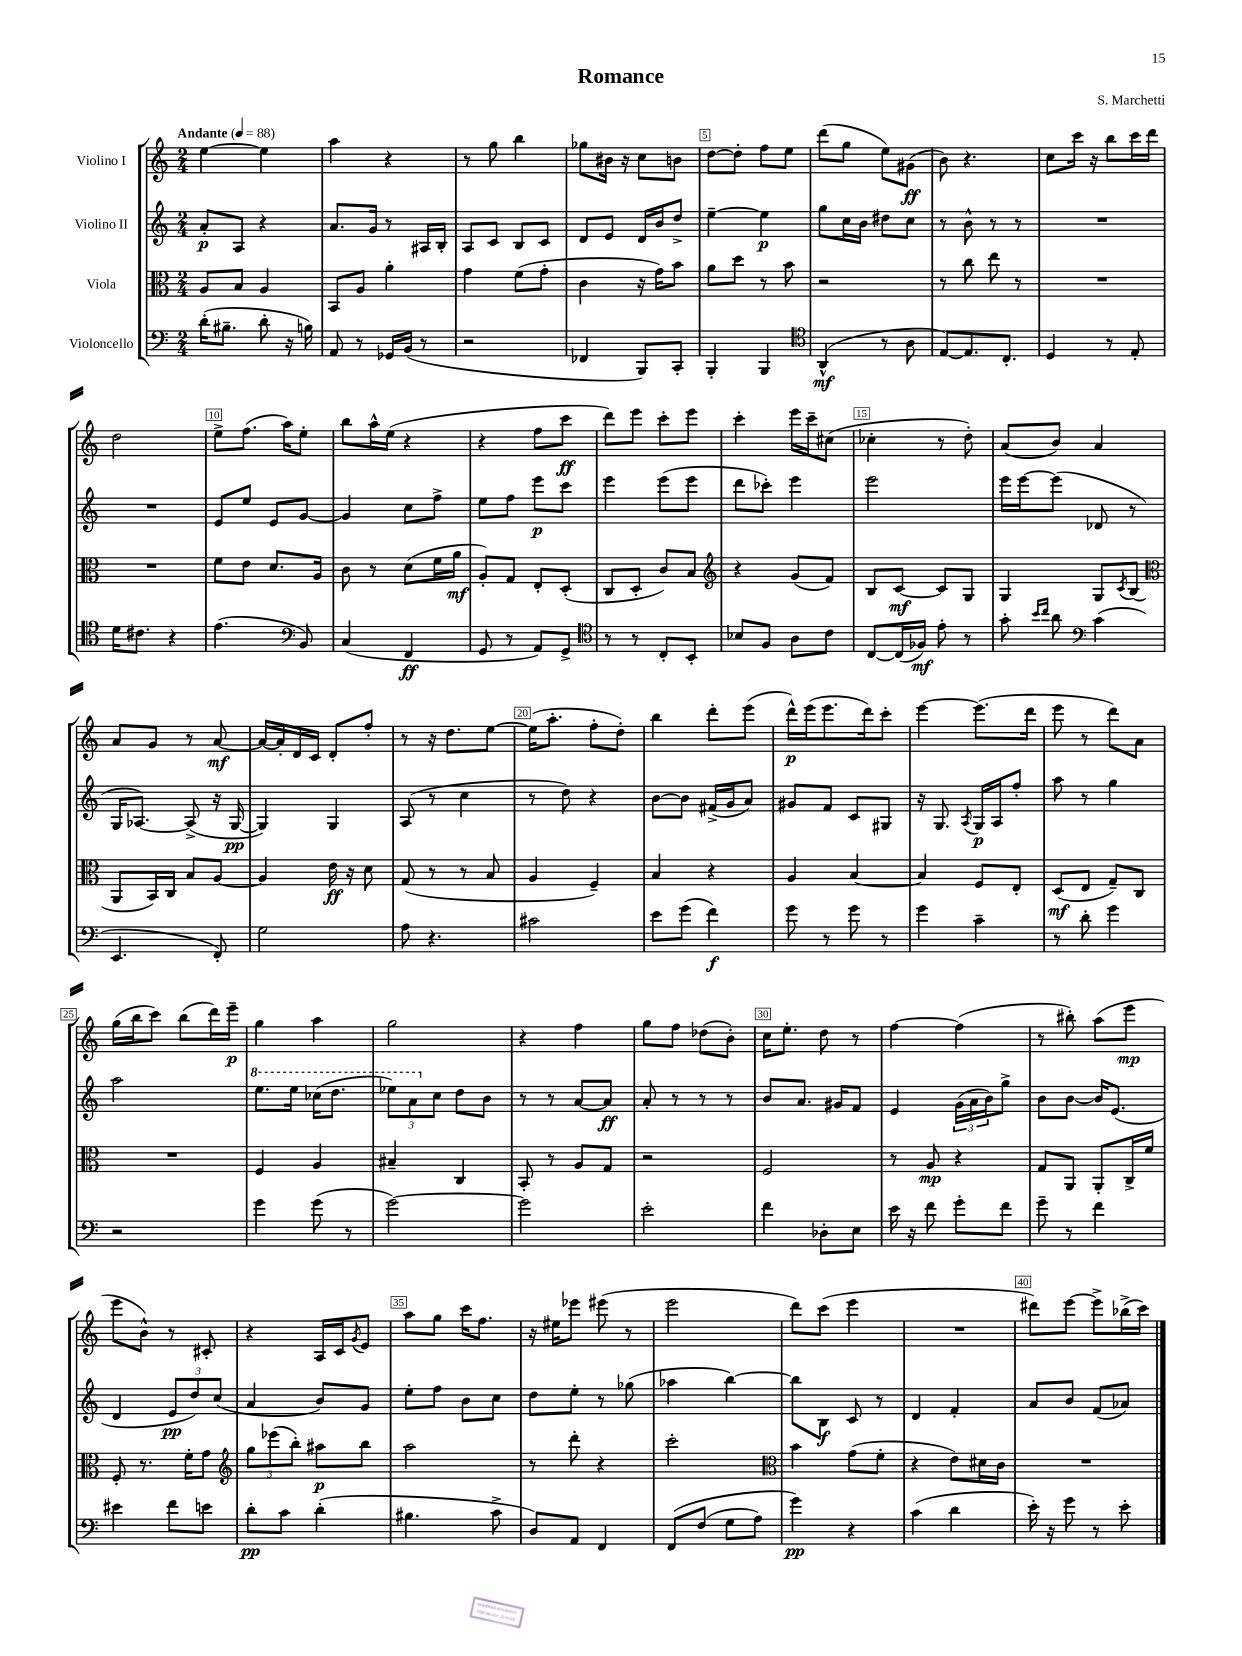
\header { title = "Romance" composer = "S. Marchetti" }
<<
\new StaffGroup <<
\new Staff = "s0" \with { instrumentName = "Violino I" } {
    \clef treble \key c \major \numericTimeSignature \time 2/4 \tempo "Andante" 4 = 88
    e''4~ e''4 |
    a''4 r4 |
    r8 g''8 b''4 |
    ges''8 bis'16 r16 c''8 b'8 |
    d''8~ d''8-. f''8 e''8 |
    d'''8( g''8 e''8) gis'8\ff( |
    b'8) r4. |
    c''8 c'''16 r16 b''8 c'''16 d'''16 |
    d''2 |
    e''8-> f''8.( a''16) e''8-. |
    b''8 a''16-^ e''16( r4 |
    r4 f''8 c'''8\ff |
    d'''8) e'''8 c'''8-. e'''8 |
    c'''4-. e'''16 c'''16-- cis''8( |
    ces''4-. r8 d''8-.) |
    a'8( b'8) a'4 |
    a'8 g'8 r8 a'8~\mf |
    a'16~ a'16-. d'16 c'16 d'8-. f''8-. |
    r8 r16 d''8. e''8~ |
    e''16( a''8.-. f''8-. d''8-.) |
    b''4 d'''8-. e'''8( |
    d'''16-^\p) e'''16( e'''8. d'''16) c'''8-. |
    e'''4~ e'''8.( d'''16 |
    e'''8 r8 d'''8) a'8 |
    g''16( b''16 c'''8) b''8( d'''16) e'''16--\p |
    g''4 a''4 |
    g''2 |
    r4 f''4 |
    g''8 f''8 des''8( b'8-.) |
    c''16 e''8.-. d''8 r8 |
    f''4~ f''4( |
    r8 bis''8-.) a''8( e'''8\mp |
    e'''8 b'8-^) r8 cis'8-. |
    r4 a16 c'16 \acciaccatura { g'8 } e'8 |
    a''8 g''8 c'''16 f''8. |
    r16 eis''16 ees'''8 eis'''8( r8 |
    e'''2 |
    d'''8) c'''8( e'''4 |
    R2 |
    dis'''8) e'''8~ e'''8-> bes''16->( c'''16) \bar "|." |
}
\new Staff = "s1" \with { instrumentName = "Violino II" } {
    \clef treble \key c \major \numericTimeSignature \time 2/4
    a'8-.\p a8 r4 |
    a'8. g'16 r8 ais16 b16-. |
    a8 c'8 b8 c'8 |
    d'8 e'8 d'16 b'16 d''8-> |
    e''4~-- e''4\p |
    g''8 c''16 b'16 dis''8 c''8 |
    r8 b'8-^ r8 r8 |
    R2 |
    R2 |
    e'8 e''8 e'8 g'8~ |
    g'4 c''8 f''8-> |
    e''8 f''8 e'''8\p c'''8 |
    e'''4 e'''8( e'''8 |
    d'''8 ces'''8-.) e'''4 |
    e'''2 |
    e'''16 e'''16~ e'''8( des'8 r8 |
    g16 aes8.~) aes8->( r16 g16~\pp |
    g4) g4 |
    a8( r8 c''4 |
    r8 d''8) r4 |
    b'8~ b'8 fis'16->( g'16 a'8) |
    gis'8 f'8 c'8 gis8 |
    r16 g8. \acciaccatura { a8 } g16\p a16 f''8-. |
    a''8 r8 g''4 |
    a''2 |
    \ottava #1 e'''8. e'''16 ces'''16( d'''8. |
    \tuplet 3/2 { ees'''8) a''8 \ottava #0 c''8 } d''8 b'8 |
    r8 r8 a'8~ a'8\ff |
    a'8-. r8 r8 r8 |
    b'8 a'8. gis'16 f'8 |
    e'4 \tuplet 3/2 { g'16( a'16 b'16) } g''8-> |
    b'8 b'8~ b'16 e'8.( |
    d'4 \tuplet 3/2 { e'8\pp d''8) c''8( } |
    a'4 b'8) g'8 |
    e''8-. f''8 b'8 c''8 |
    d''8 e''8-. r8 ges''8( |
    aes''4 b''4~) |
    b''8 b8\f c'8 r8 |
    d'4 f'4-. |
    a'8 b'8 f'8( aes'8) \bar "|." |
}
\new Staff = "s2" \with { instrumentName = "Viola" } {
    \clef alto \key c \major \numericTimeSignature \time 2/4
    a8 b8 a4 |
    b,8 a8 a'4-. |
    g'4 f'8( g'8-. |
    c'4 r16 g'16) b'8 |
    a'8 d''8 r8 b'8 |
    r2 |
    r8 c''8 e''8 r8 |
    R2 |
    R2 |
    f'8 e'8 d'8. a16 |
    c'8 r8 d'8( f'16 a'16\mf |
    a8-.) g8 e8-. d8-.( |
    c8 d8-. c'8) b8 |
    \clef treble r4 g'8( f'8) |
    b8 c'8~\mf c'8 g8 |
    g4 g8 \acciaccatura { c'8 } b8( |
    \clef alto a,8 b,16) c16 b8 a8~ |
    a4 e'16\ff r16 d'8 |
    g8( r8 r8 b8 |
    a4 f4--) |
    b4 r4 |
    a4 b4~ |
    b4 f8 e8-. |
    d8\mf( e8 g8--) c8 |
    R2 |
    f4 a4 |
    bis4-- c4 |
    b,8-. r8 a8 g8 |
    r2 |
    f2 |
    r8 a8\mp r4 |
    g8 a,8 a,8-. c16-> f'16 |
    f8-. r8. f'16-. g'8 |
    \clef treble \tuplet 3/2 { g''8 ees'''8( b''8-.) } ais''8\p b''8 |
    a''2 |
    r8 d'''8-. r4 |
    c'''2-. |
    \clef alto b'4 g'8( f'8-. |
    r4 e'8) dis'16 c'16 |
    R2 \bar "|." |
}
\new Staff = "s3" \with { instrumentName = "Violoncello" } {
    \clef bass \key c \major \numericTimeSignature \time 2/4
    d'16-.( bis8.-- d'8-. r16 b16) |
    a,8 r8 ges,16 b,16( r8 |
    r2 |
    fes,4 b,,8) c,8-. |
    b,,4-. b,,4 |
    \clef tenor a,4-^\mf( r8 a8 |
    e8~) e8. c8.-. |
    d4 r8 e8-. |
    d'16 cis'8. r4 |
    e'4.( \clef bass b,8) |
    c4( f,4\ff |
    g,8 r8 a,8) g,8-> |
    \clef tenor r8 r8 c8-. b,8-. |
    bes8 f8 a8 c'8 |
    c8~ c16( fes16\mf) e'8-. r8 |
    g'8-. \grace { b'16 c''16 } a'8 \clef bass c'4( |
    e,4. f,8-.) |
    g2 |
    a8 r4. |
    cis'2 |
    e'8 g'8( f'4\f) |
    g'8 r8 g'8 r8 |
    g'4 c'4-- |
    r8 d'8-. g'4 |
    r2 |
    g'4 g'8( r8 |
    g'2~) |
    g'2 |
    e'2-. |
    f'4 des8-. e8 |
    e'16 r16 f'8 g'8-. f'8 |
    g'8-- r8 f'4 |
    eis'4 f'8 e'8 |
    d'8-.\pp c'8 d'4-.( |
    bis4. c'8-> |
    d8) a,8 f,4 |
    f,8\( f8( g8 a8) |
    g'4\pp\) r4 |
    c'4( d'4 |
    e'16-.) r16 g'8 r8 e'8-. \bar "|." |
}
>>
>>
\layout { \context { \Score \override BarNumber.break-visibility = ##(#f #t #t) barNumberVisibility = #(every-nth-bar-number-visible 5) \override BarNumber.stencil = #(make-stencil-boxer 0.1 0.3 ly:text-interface::print) } }
